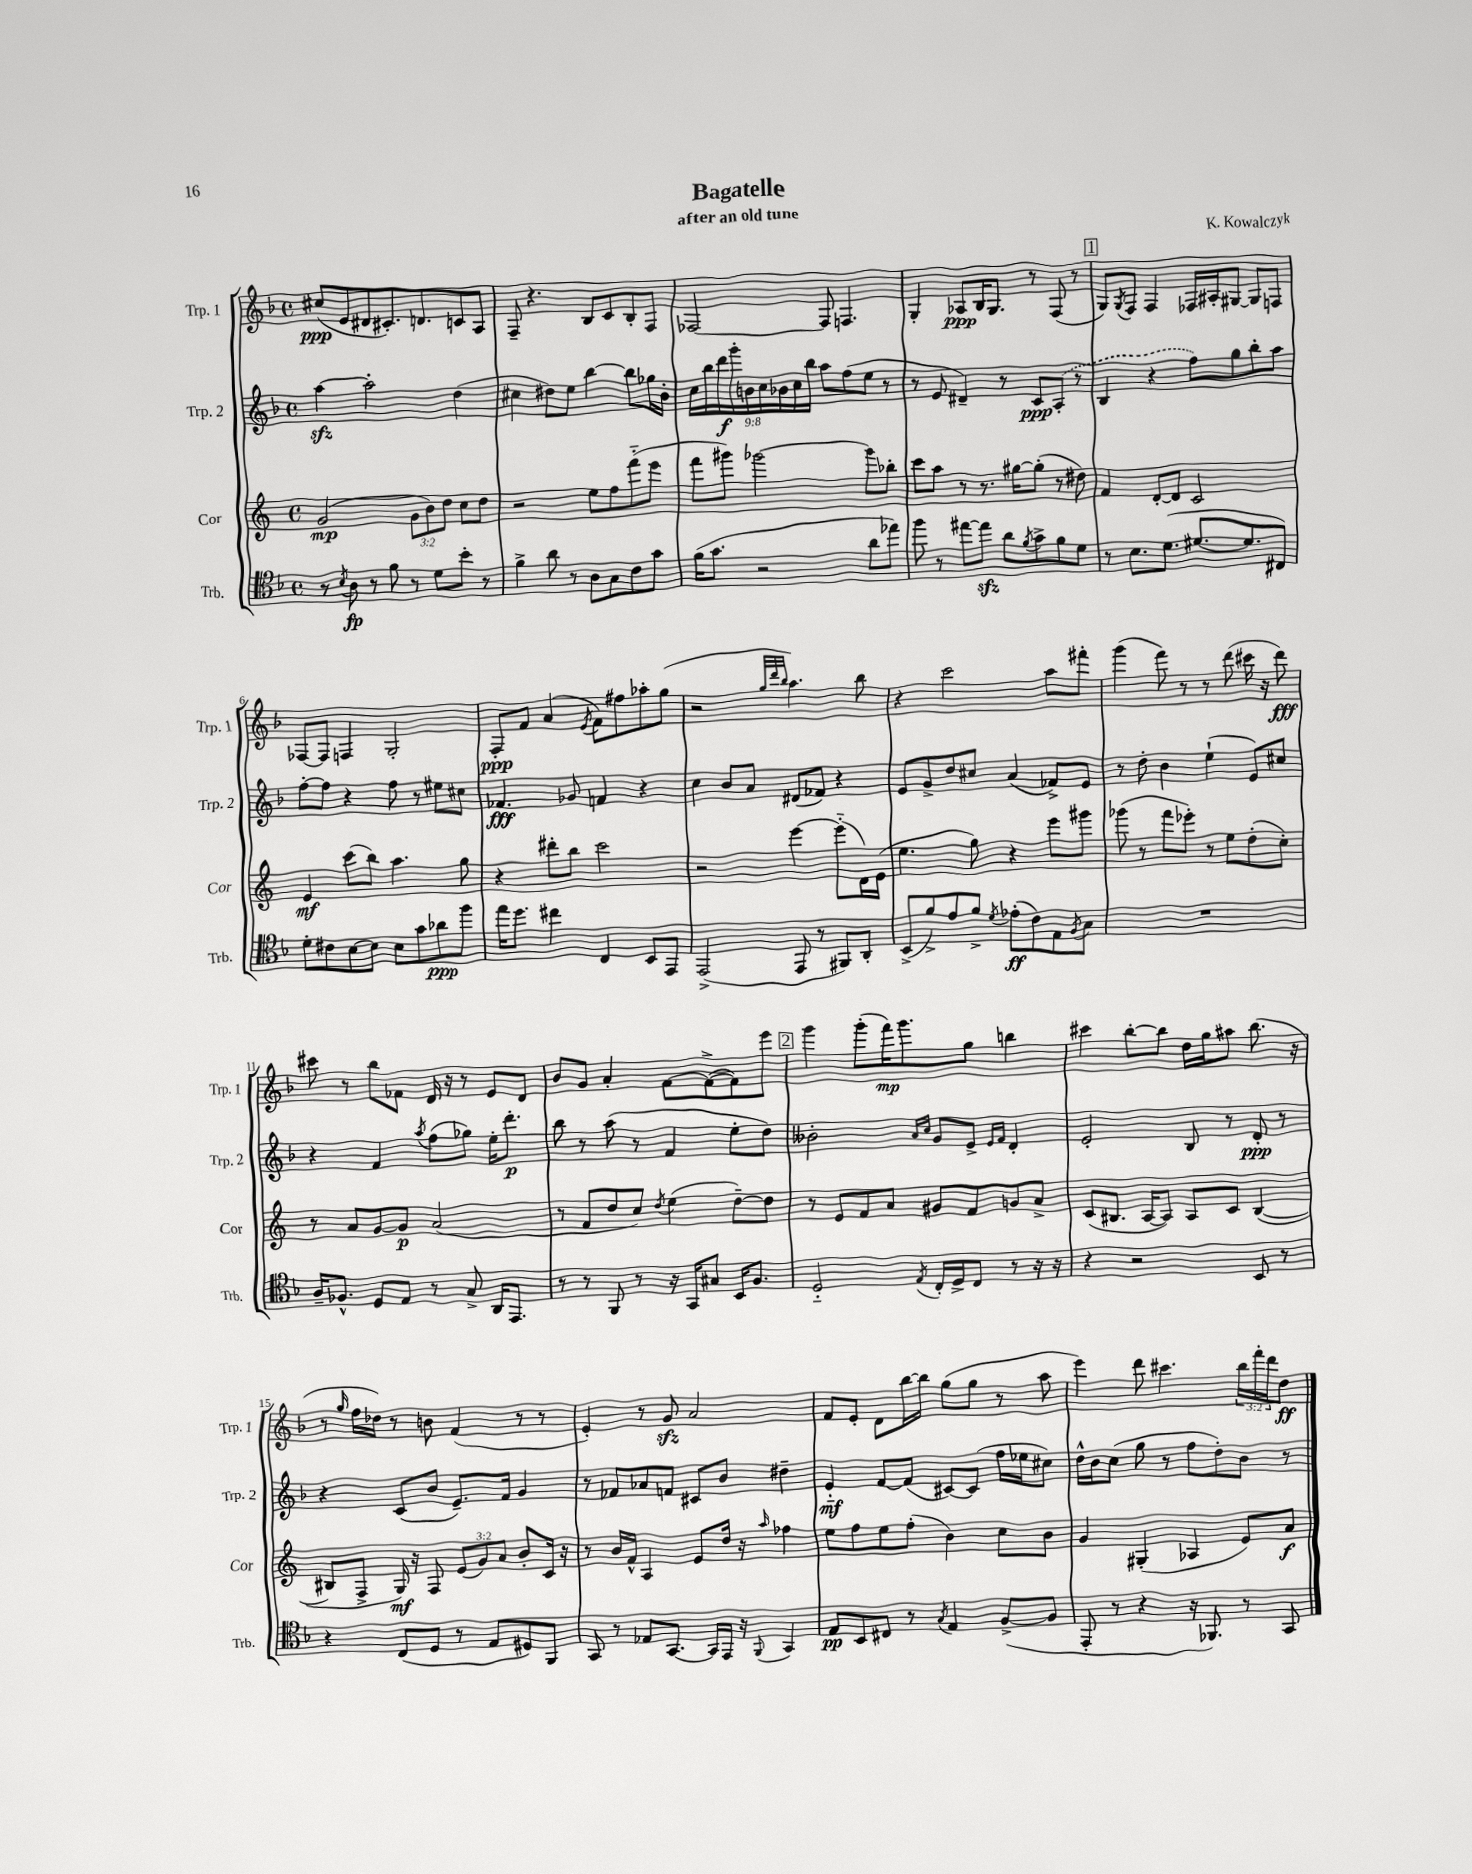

**kern	**dynam	**kern	**dynam	**kern	**dynam	**kern	**dynam
*part4	*part4	*part3	*part3	*part2	*part2	*part1	*part1
*staff4	*staff4	*staff3	*staff3	*staff2	*staff2	*staff1	*staff1
*I"Trb.	*	*I"Cor	*	*I"Trp. 2	*	*I"Trp. 1	*
*I'Trb.	*	*I'Cor	*	*I'Trp. 2	*	*I'Trp. 1	*
*clefC4	*	*clefG2	*	*clefG2	*	*clefG2	*
*k[b-]	*	*k[]	*	*k[b-]	*	*k[b-]	*
*M4/4	*	*M4/4	*	*M4/4	*	*M4/4	*
*met(c)	*	*met(c)	*	*met(c)	*	*met(c)	*
=1	=1	=1	=1	=1	=1	=1	=1
8r	.	(2g/	mp	[4aazz\	.	(8cc#X/L	ppp
8qB-/	.	.	.	.	.	.	.
8A\	fp	.	.	.	.	8e/	.
8r	.	.	.	2aa'\]	.	8d#X/	.
8f\	.	.	.	.	.	8.c#X'/)	.
8r	.	12g\L	.	.	.	.	.
.	.	.	.	.	.	8.dn/	.
.	.	12b\)	.	.	.	.	.
8d\L	.	.	.	.	.	.	.
.	.	12dd\J	.	.	.	.	.
8b-'\J	.	8cc\L	.	(4dd\	.	8cn/	.
8r	.	8dd\J	.	.	.	8A/J	.
=2	=2	=2	=2	=2	=2	=2	=2
4f^\	.	2r	.	4cc#X\	.	8F~/	.
.	.	.	.	.	.	4.r	.
8a\	.	.	.	8dd#X\L)	.	.	.
8r	.	.	.	8ee\J	.	.	.
8A\L	.	8ee\L	.	[4bb-\	.	8B-/L	.
8G\	.	8ff\	.	.	.	8c/	.
8c\	.	(8fff\	.	8bb-\L]	.	8B-'/	.
8g\J	.	8eee\J	.	16gg-X\L	.	8F/J	.
.	.	.	.	16b-'\JJ	.	.	.
=3	=3	=3	=3	=3	=3	=3	=3
(16f\KL	.	8fff\L	.	18cc\LL	.	[2F-X/	.
.	.	.	.	18bb-\	.	.	.
8.g\J	.	.	.	.	.	.	.
.	.	.	.	18ddd\	f	.	.
.	.	8ggg#X\J)	.	.	.	.	.
.	.	.	.	18ggg'\	.	.	.
.	.	.	.	18bn\	.	.	.
2r	.	[2ggg-X\	.	.	.	.	.
.	.	.	.	18cc\	.	.	.
.	.	.	.	18b-X\	.	.	.
.	.	.	.	18cc\	.	.	.
.	.	.	.	18bb-\JJ	.	.	.
.	.	.	.	8aa\L	.	8F-/]	.
.	.	.	.	(8ff\	.	4.Fn/	.
8a\L	.	8ggg-\L]	.	8ee\J	.	.	.
8ee-X\J)	.	8bb-X'\J	.	8r	.	.	.
=4	=4	=4	=4	=4	=4	=4	=4
8ff\	.	8ccc\L	.	8r	.	4G'/	.
8r	.	8aa\J	.	8e/	.	.	.
[8ee#X\L	.	8r	.	4d#X~/)	.	8A-X/L	ppp
8ee#zz\J]	.	8.r	.	.	.	16B-/K	.
.	.	.	.	.	.	8.G/J	.
8a\L	.	.	.	8r	.	.	.
.	.	[16gg#X\KL	.	.	.	.	.
8qf/	.	.	.	.	.	.	.
8g^\	.	(8gg#'\J]	.	8c/L	ppp	8r	.
8f\	.	8r	.	(8A'/J	.	(8F/	.
8d\J	.	8dd#X\)	.	8r	.	8r	.
!!LO:REH:place=s1:t=1
=5	=5	=5	=5	=5	=5	=5	=5
8r	.	4f/	.	4B-/	.	8G/L)	.
.	.	.	.	.	.	8qG/	.
8.B-\L	.	.	.	.	.	8F/J	.
.	.	[8d'/L	.	4r	.	4F/	.
(8.d\J	.	.	.	.	.	.	.
.	.	8d/J]	.	.	.	.	.
[8.d#X/L	.	2c/	.	8ff\L)	.	16F-X/LL	.
.	.	.	.	.	.	16A#X'/J	.
.	.	.	.	8gg\	.	[8G#X/J	.
8.d#/]	.	.	.	.	.	.	.
.	.	.	.	8bb-'\	.	8G#/L]	.
8C#X/J)	.	.	.	8aa\J	.	8Fn/J	.
!!LO:LB:g=z
=6	=6	=6	=6	=6	=6	=6	=6
8d'\L	.	4e/	mf	[8ff'\L	.	[8F-X/L	.
8c#X\	.	.	.	8ff\J]	.	8F-/J]	.
[8B-\	.	(8ccc\L	.	4r	.	4Fn/	.
8B-\J]	.	8bb\J)	.	.	.	.	.
8B-\L	.	4.aa\	.	8ff\	.	2G'/	.
8g\	.	.	.	8r	.	.	.
8a-X\	ppp	.	.	8ee#X\L	.	.	.
8ff\J	.	8gg\	.	8cc#X\J	.	.	.
=7	=7	=7	=7	=7	=7	=7	=7
16ee\KL	.	4r	.	4.f-X/	fff	8F'/L	ppp
8.dd\J	.	.	.	.	.	.	.
.	.	.	.	.	.	8f/J	.
4cc#X\	.	8ddd#X'\L	.	.	.	(4a/	.
.	.	8bb\J	.	8g-X/	.	.	.
.	.	.	.	.	.	8qe/	.
4C/	.	2ccc\	.	4fn/	.	8f\L)	.
.	.	.	.	.	.	8ff#X\	.
8BB-/L	.	.	.	4r	.	8aa-X'\	.
8EE/J	.	.	.	.	.	(8gg\J	.
=8	=8	=8	=8	=8	=8	=8	=8
(2EE^/	.	2r	.	4cc\	.	2r	.
.	.	.	.	8b-/L	.	.	.
.	.	.	.	8a/J	.	.	.
.	.	.	.	.	.	32qqgg/LLL	.
.	.	.	.	.	.	32qqddd/	.
.	.	.	.	.	.	32qqbb-/JJJ	.
8EE/	.	[4eee\	.	(8d#X/L	.	4.aa\)	.
8r	.	.	.	8f-X/J)	.	.	.
8FF#X/L)	.	(8eee\L]	.	4r	.	.	.
8AA'/J	.	16d\L)	.	.	.	8bb-\	.
.	.	(16e\JJ	.	.	.	.	.
=9	=9	=9	=9	=9	=9	=9	=9
(8BB-^/L	.	4.ee\	.	8e/L	.	4r	.
8f^/)	.	.	.	8g^/	.	.	.
8e/	.	.	.	8dd/	.	2ccc\	.
8f^/J	.	8gg\)	.	8cc#X/J	.	.	.
8qd/	.	.	.	.	.	.	.
(8e-X'\L	ff	4r	.	(4a/	.	.	.
8c\)	.	.	.	.	.	.	.
8E\	.	8eee\L	.	8f-X^/L)	.	8aa\L	.
8qF/	.	.	.	.	.	.	.
8G\J	.	8ggg#X\J	.	8e/J	.	8fff#X'\J	.
=10	=10	=10	=10	=10	=10	=10	=10
1r	.	(8ggg-X\	.	8r	.	(4ggg\	.
.	.	8r	.	8dd'\	.	.	.
.	.	8fff\L	.	4b-\	.	8fff\)	.
.	.	8eee-X'\J)	.	.	.	8r	.
.	.	8r	.	(4ee`\	.	8r	.
.	.	8ee\L	.	.	.	(8ddd\	.
.	.	(8dd'\	.	8e/L)	.	16ccc#X\	.
.	.	.	.	.	.	16r	.
.	.	8cc'\J)	.	8cc#X/J	.	8ddd\)	fff
!!LO:LB:g=z
=11	=11	=11	=11	=11	=11	=11	=11
16A~/KL	.	8r	.	4r	.	8ccc#X\	.
8.F-X^^/J	.	.	.	.	.	.	.
.	.	8a/L	.	.	.	8r	.
8D/L	.	[8g/	.	4f/	.	8bb-\L	.
8E/J	.	8g/J]	p	.	.	8f-X\J	.
.	.	.	.	8qaa/	.	.	.
8r	.	(2a/	.	(8ff\L	.	16d/	.
.	.	.	.	.	.	16r	.
8G^/	.	.	.	8gg-X\J)	.	8r	.
16AA/KL	.	.	.	16ee'\KL	.	8e/L	.
8.EE/J	.	.	.	8.ddd'\J	p	.	.
.	.	.	.	.	.	8d/J	.
=12	=12	=12	=12	=12	=12	=12	=12
8r	.	8r	.	8bb-\	.	8b-/L	.
8r	.	8f/L	.	8r	.	8g/J	.
8FF/	.	8dd/	.	(8aa\	.	4a'/	.
8r	.	8cc/J)	.	8r	.	.	.
.	.	8qdd/	.	.	.	.	.
16r	.	(4ee\	.	4f/	.	[8f\L	.
16GG/KL	.	.	.	.	.	.	.
8G#X/J	.	.	.	.	.	(8f^\_	.
16BB-/KL	.	[8dd~\L)	.	8ee'\L	.	8f\])	.
8.F/J	.	.	.	.	.	.	.
.	.	8dd\J]	.	8dd\J)	.	8eee\J	.
!!LO:REH:place=s1:t=2
=13	=13	=13	=13	=13	=13	=13	=13
2D/	.	8r	.	2b--X'\	.	4ggg\	.
.	.	8e/L	.	.	.	.	.
.	.	8f/	.	.	.	(8ggg'\L	.
.	.	8a/J	.	.	.	16fff\K)	mp
.	.	.	.	.	.	8.ggg\	.
.	.	.	.	16qqa/LL	.	.	.
8qE/	.	.	.	16qqcc/JJ	.	.	.
16C'/LL	.	8g#X/L	.	8g/L	.	.	.
16D^/J	.	.	.	.	.	.	.
8C/J	.	8f/	.	8e^/J	.	8gg\J	.
.	.	.	.	16qqe/LL	.	.	.
.	.	.	.	16qqf/JJ	.	.	.
8r	.	8gn/	.	4d'/	.	4bbn\	.
16r	.	8a^/J	.	.	.	.	.
16r	.	.	.	.	.	.	.
=14	=14	=14	=14	=14	=14	=14	=14
4r	.	(8c/L	.	2e'/	.	4ccc#X\	.
.	.	8.B#X/J	.	.	.	.	.
2r	.	.	.	.	.	[8bb-'\L	.
.	.	[16A/KL	.	.	.	.	.
.	.	8A/J])	.	.	.	8bb-\J]	.
.	.	8A/L	.	8B-/	.	16dd\LL	.
.	.	.	.	.	.	16gg\J	.
.	.	8c/J	.	8r	.	8aa#X\J	.
8BB-/	.	([4B#/	.	8d'/	ppp	(8.bb-\	.
8r	.	.	.	8r	.	.	.
.	.	.	.	.	.	16r	.
!!LO:LB:g=z
=15	=15	=15	=15	=15	=15	=15	=15
4r	.	8B#X/L]	.	4r	.	8r	.
.	.	.	.	.	.	16qqgg/	.
.	.	8F^/J	.	.	.	16ff\LL	.
.	.	.	.	.	.	16dd-X\JJ)	.
(8C/L	.	16G/)	mf	(8c/L	.	8r	.
.	.	16r	.	.	.	.	.
8D/J	.	8F/	.	8b-/J	.	8bn\	.
8r	.	(12e/L	.	8.e~/L)	.	(4f/	.
.	.	12g/)	.	.	.	.	.
8E/L	.	.	.	.	.	.	.
.	.	12a/J	.	.	.	.	.
.	.	.	.	16f/Jk	.	.	.
8D#X/)	.	8b'/L	.	4g/	.	8r	.
8FF/J	.	16c/Jk	.	.	.	8r	.
.	.	16r	.	.	.	.	.
=16	=16	=16	=16	=16	=16	=16	=16
8GG/	.	8r	.	8r	.	4e'/)	.
8r	.	16b/LL	.	8f-X/L	.	.	.
.	.	16f^^/JJ	.	.	.	.	.
8E-X/L	.	4A/	.	8a-X/	.	8r	.
[8.GG/J	.	.	.	8fn/J	.	8gzz/	.
.	.	8e/L	.	8c#X/L	.	2a/	.
16GG/LL]	.	.	.	.	.	.	.
16EE/JJ	.	16dd/Jk	.	8b-/J	.	.	.
16r	.	16r	.	.	.	.	.
8qqFF/	.	16qqaa/	.	.	.	.	.
4GG/	.	4ff-X\	.	4dd#X~\	.	.	.
=17	=17	=17	=17	=17	=17	=17	=17
8E/L	pp	8ee\L	.	4e/	mf	8f/L	.
8BB-/	.	8ff\	.	.	.	8e'/J	.
8C#X/J	.	8ee\	.	[8f/L	.	8d\L	.
8r	.	(8ff'\J	.	(8f/J]	.	[16bb-\L	.
.	.	.	.	.	.	16bb-\JJ]	.
8qG/	.	.	.	.	.	.	.
4E/	.	4b\)	.	[8c#X/L)	.	(8gg\L	.
.	.	.	.	(8c#/J]	.	8gg\J	.
([8F^/L	.	8cc\L	.	16ff\LL	.	8r	.
.	.	.	.	16ee-X\J	.	.	.
8F/J]	.	8b\J	.	8cc#X\J)	.	8aa\	.
=18	=18	=18	=18	=18	=18	=18	=18
8EE'/	.	4g/	.	16dd^^\LL	.	4eee\)	.
.	.	.	.	16b-\J	.	.	.
8r	.	.	.	(8cc\J	.	.	.
4r	.	(4G#X'/	.	8gg\	.	8ddd\	.
.	.	.	.	8r	.	4.ccc#X\	.
16r	.	4A-X/	.	8ff\L	.	.	.
8.FF-X/)	.	.	.	.	.	.	.
.	.	.	.	8dd'\)	.	.	.
8r	.	8e/L)	.	8b-\J	.	24bb-\LL	.
.	.	.	.	.	.	24fff'\	.
.	.	.	.	.	.	24ddd\J	.
8GG/	.	8a/J	f	8r	.	8dd\J	ff
==	==	==	==	==	==	==	==
*-	*-	*-	*-	*-	*-	*-	*-
